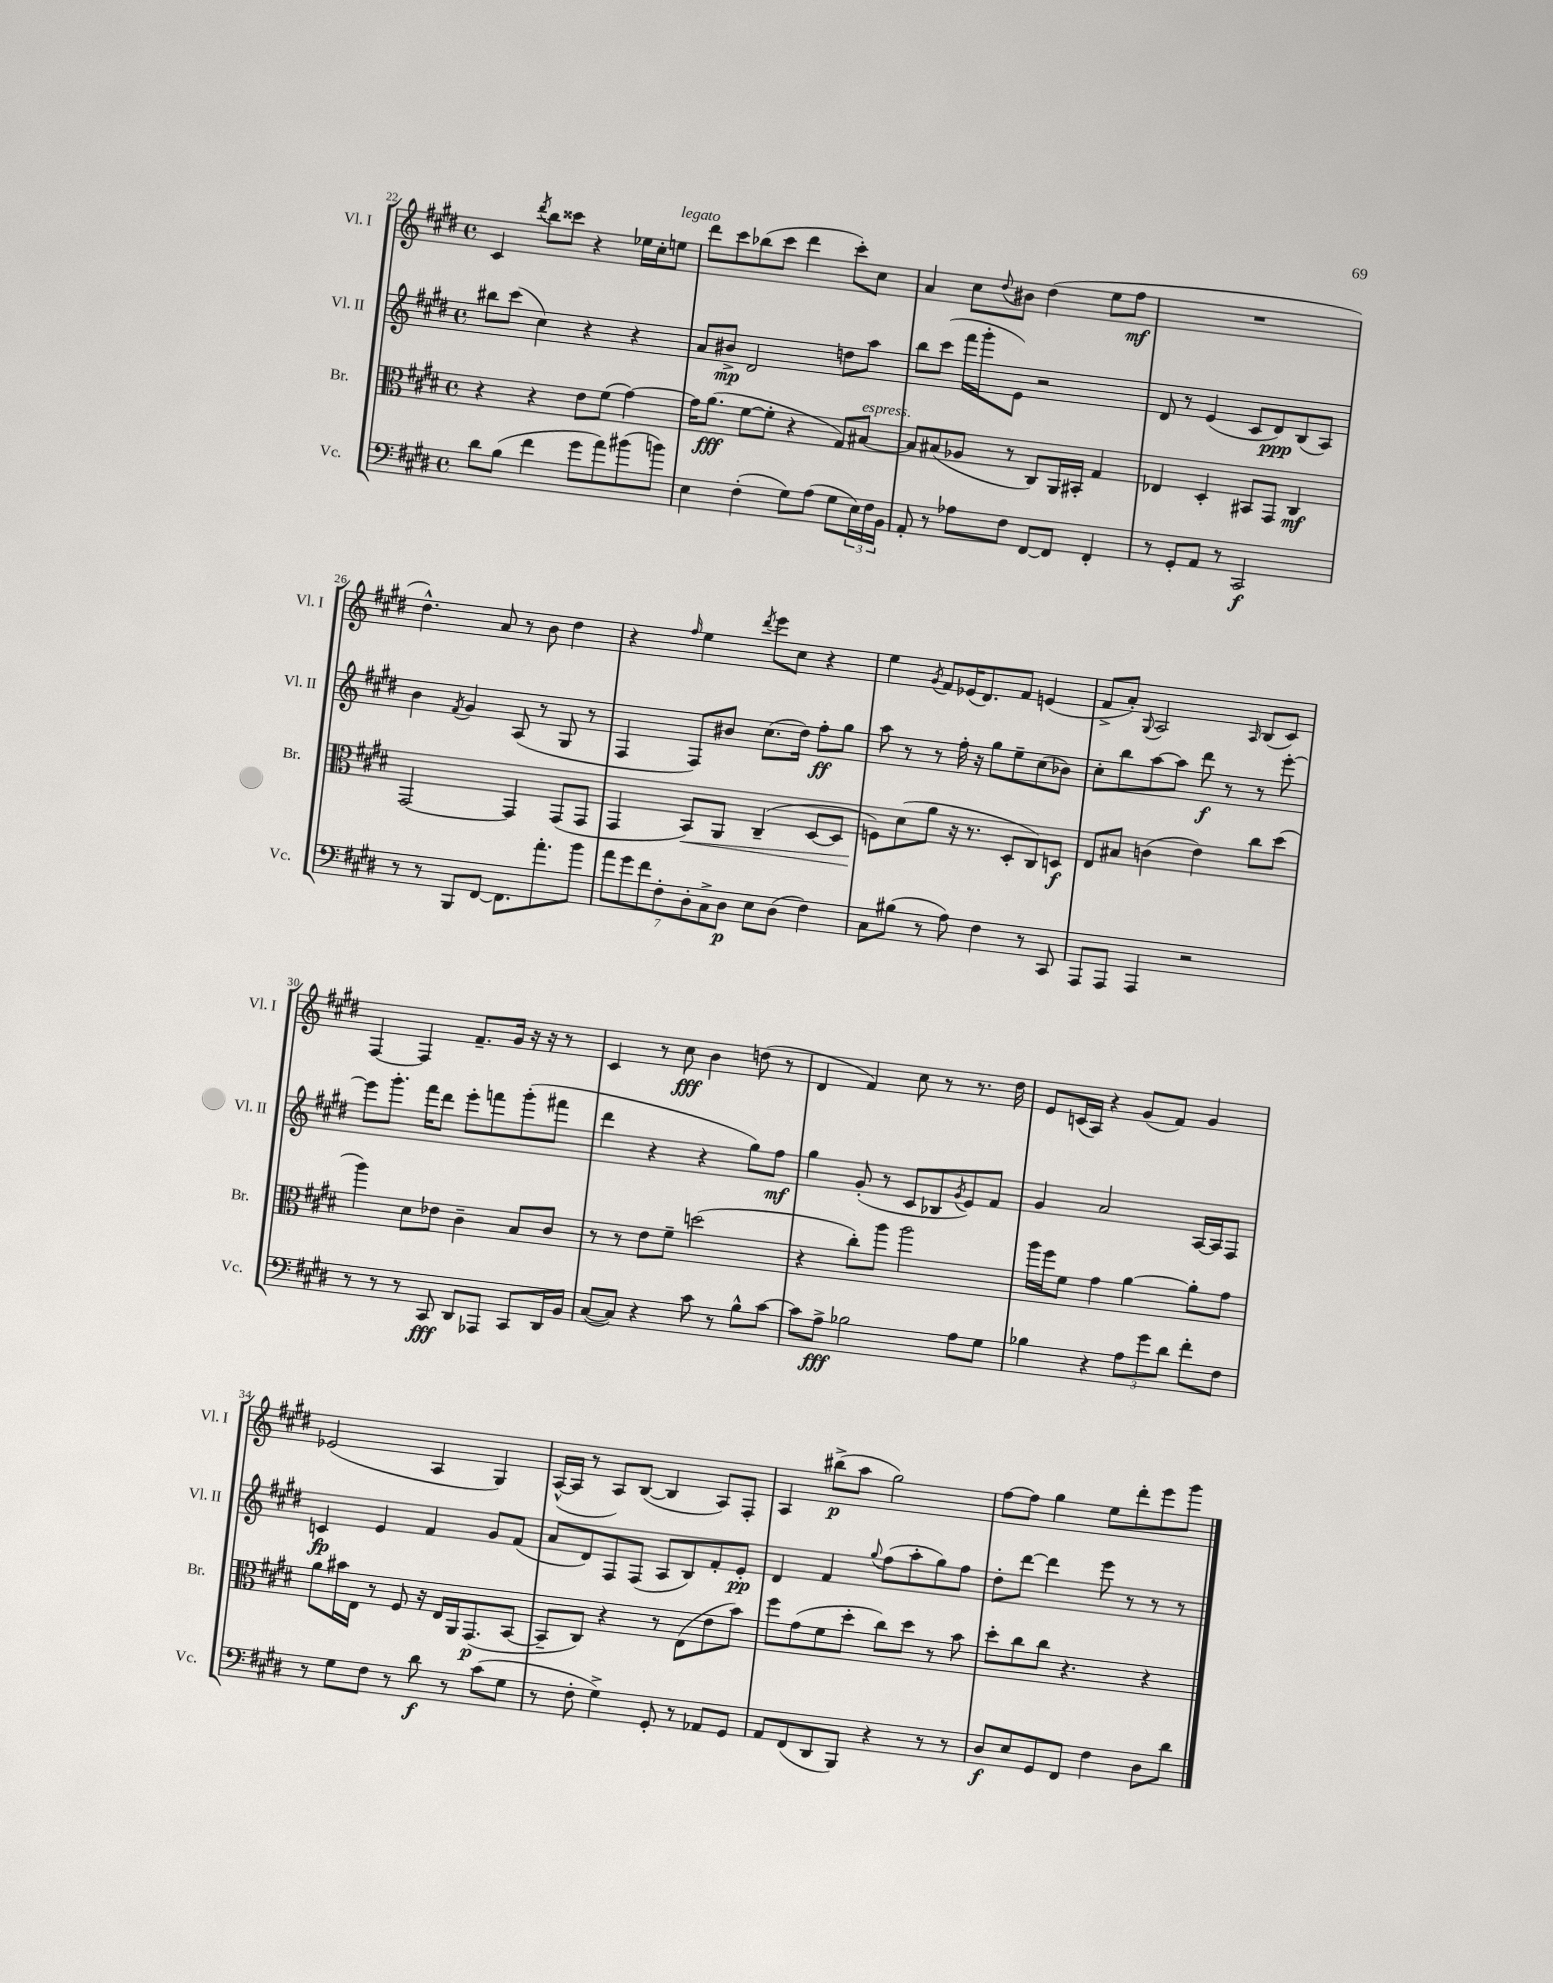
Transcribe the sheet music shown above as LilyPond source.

<<
\new StaffGroup <<
\new Staff = "s0" \with { instrumentName = "Vl. I" shortInstrumentName = "Vl. I" } {
    \clef treble \key e \major \defaultTimeSignature \time 4/4
    cis'4 \acciaccatura { dis'''8 } b''8 cisis'''8 r4 ees''16 cis''16-. e''8^\markup { \italic "legato" } |
    dis'''8 cis'''8 bes''8( cis'''8 dis'''4 cis'''8-.) cis''8 |
    a'4 cis''8 \appoggiatura { dis''8 } bis'8 dis''4( e''8 fis''8\mf |
    R1 |
    dis''4.-^) a'8 r8 b'8 dis''4 |
    r4 \grace { fis''16 } e''4 \acciaccatura { dis'''8 } e'''8 cis''8 r4 |
    e''4 \acciaccatura { gis'8 } fis'8 ees'16( dis'8.) fis'8 e'4( |
    fis'8-> a'8-.) \appoggiatura { gis8 } a2 \grace { a16 } b8( cis'8) |
    fis4~ fis4 fis'8.-- gis'16 r16 r16 r8 |
    cis'4 r8 cis''8\fff b'4 d''8( r8 |
    dis'4 fis'4) cis''8 r8 r8. dis''16 |
    e'8 c'16( a16) r4 gis'8( fis'8) gis'4 |
    ees'2( a4 gis4) |
    a16~-^( a16 r8 a8) b8~( b4 a8) fis8-. |
    a4 bis''8->\p( a''8 gis''2) |
    fis''8~ fis''8 gis''4 e''8 dis'''8-. e'''8 gis'''8 \bar "|." |
}
\new Staff = "s1" \with { instrumentName = "Vl. II" shortInstrumentName = "Vl. II" } {
    \clef treble \key e \major \defaultTimeSignature \time 4/4
    bis''8 cis'''8( cis''4) r4 r4 |
    a'8 bis'8->\mp dis'2 d''8 a''8 |
    b''8 cis'''8( fis'''16 gis'''16-. e'8) r2 |
    dis'8 r8 e'4( cis'8 dis'8\ppp) b8( a8) |
    b'4 \acciaccatura { fis'8 } gis'4 a8( r8 gis8 r8 |
    fis4 fis8) bis'8 cis''8.( dis''16) fis''8-.\ff gis''8 |
    a''8 r8 r8 fis''16-. r16 gis''8 e''8-- cis''8( bes'8) |
    cis''8-. b''8 a''8~ a''8 dis'''8\f r8 r8 e'''8~-. |
    e'''8 gis'''8.-. fis'''16 dis'''8 e'''8-. f'''8 gis'''8-.( fis'''8 |
    dis'''4 r4 r4 gis''8) fis''8\mf |
    gis''4 gis'8-.( r8 cis'8 bes8 \acciaccatura { gis'8 } e'8) fis'8 |
    gis'4 a'2 a16~ a16 fis8 |
    c'4\fp e'4 fis'4 gis'8 fis'8( |
    a'8 dis'8) fis8 fis8( a8 b8) fis'8-. e'8-.\pp |
    dis'4 fis'4 \appoggiatura { gis''8 } fis''8( a''8-. gis''8) fis''8 |
    dis''8-. dis'''8~ dis'''4 e'''8 r8 r8 r8 \bar "|." |
}
\new Staff = "s2" \with { instrumentName = "Br." shortInstrumentName = "Br." } {
    \clef alto \key e \major \defaultTimeSignature \time 4/4
    r4 r4 e'8 fis'8( gis'4~) |
    gis'16 a'8.\fff( fis'8~ fis'8-. r4 gis8) bis8~^\markup { \italic "espress." } |
    bis8 bis8( aes8 r8 cis8) a,16 bis,16-. gis4 |
    ees4 dis4-. bis,8 gis,8 cis4\mf |
    gis,2~ gis,4 gis,8( gis,8 |
    gis,4 b,8\<) a,8 cis4--( dis8~ dis8 |
    f8\!) dis'8( a'8 r16 r8. dis8-. cis8) d8\f |
    e8 bis8 c'4( e'4) cis''8 dis''8( |
    a''4) dis'8 ees'8 cis'4-- b8 cis'8 |
    r8 r8 e'8 fis'8-- d''2( |
    r4 cis''8-.) a''8 a''2 |
    a''16 fis''16 fis'8 gis'4 a'4~ a'8-. gis'8 |
    a'8 bis'16 e16 r8 fis8 r16 e16 a,16 gis,8.\p( b,8~ |
    b,8-- cis8) r4 r8 e8( e'8 b'8) |
    fis''8 gis'8( fis'8 dis''8-. cis''8) dis''8 r8 b'8 |
    dis''8-. cis''8 cis''8 r4. r4 \bar "|." |
}
\new Staff = "s3" \with { instrumentName = "Vc." shortInstrumentName = "Vc." } {
    \clef bass \key e \major \defaultTimeSignature \time 4/4
    dis'8 b8( fis'4 gis'8 a'8) bis'8( b'8) |
    e4 fis4-.( gis8) a8( gis8 \tuplet 3/2 { e16) fis16 b,16 } |
    a,8-. r8 aes8 fis8 fis,8~ fis,8 fis,4-. |
    r8 gis,8-. a,8 r8 cis,2\f |
    r8 r8 b,,8 fis,8~ fis,8. a'8.-. b'8 |
    \tuplet 7/4 { a'8 gis'8 fis'8 fis8-. dis8-. cis8-> dis8\p } e8 dis8( fis4) |
    cis8 bis8( r8 a8) fis4 r8 cis,8 |
    a,,8 a,,8 a,,4 r2 |
    r8 r8 r8 cis,8\fff dis,8 aes,,8 cis,8 dis,16 b,16 |
    cis8~( cis8) r4 cis'8 r8 b8-^ cis'8~ |
    cis'8 a8->\fff bes2 a8 gis8 |
    bes4 r4 \tuplet 3/2 { a8 gis'8 dis'8 } fis'8-. fis8 |
    r8 gis8 fis8 r8 dis'8\f r8 cis'8( gis8 |
    r8 fis8-. gis4->) gis,8-. r8 aes,8 gis,8 |
    a,8 fis,8( dis,8 b,,8) r4 r8 r8 |
    dis8\f e8 gis,8 fis,8 fis4 dis8 dis'8 \bar "|." |
}
>>
>>
\layout { \context { \Score currentBarNumber = #22 } }
